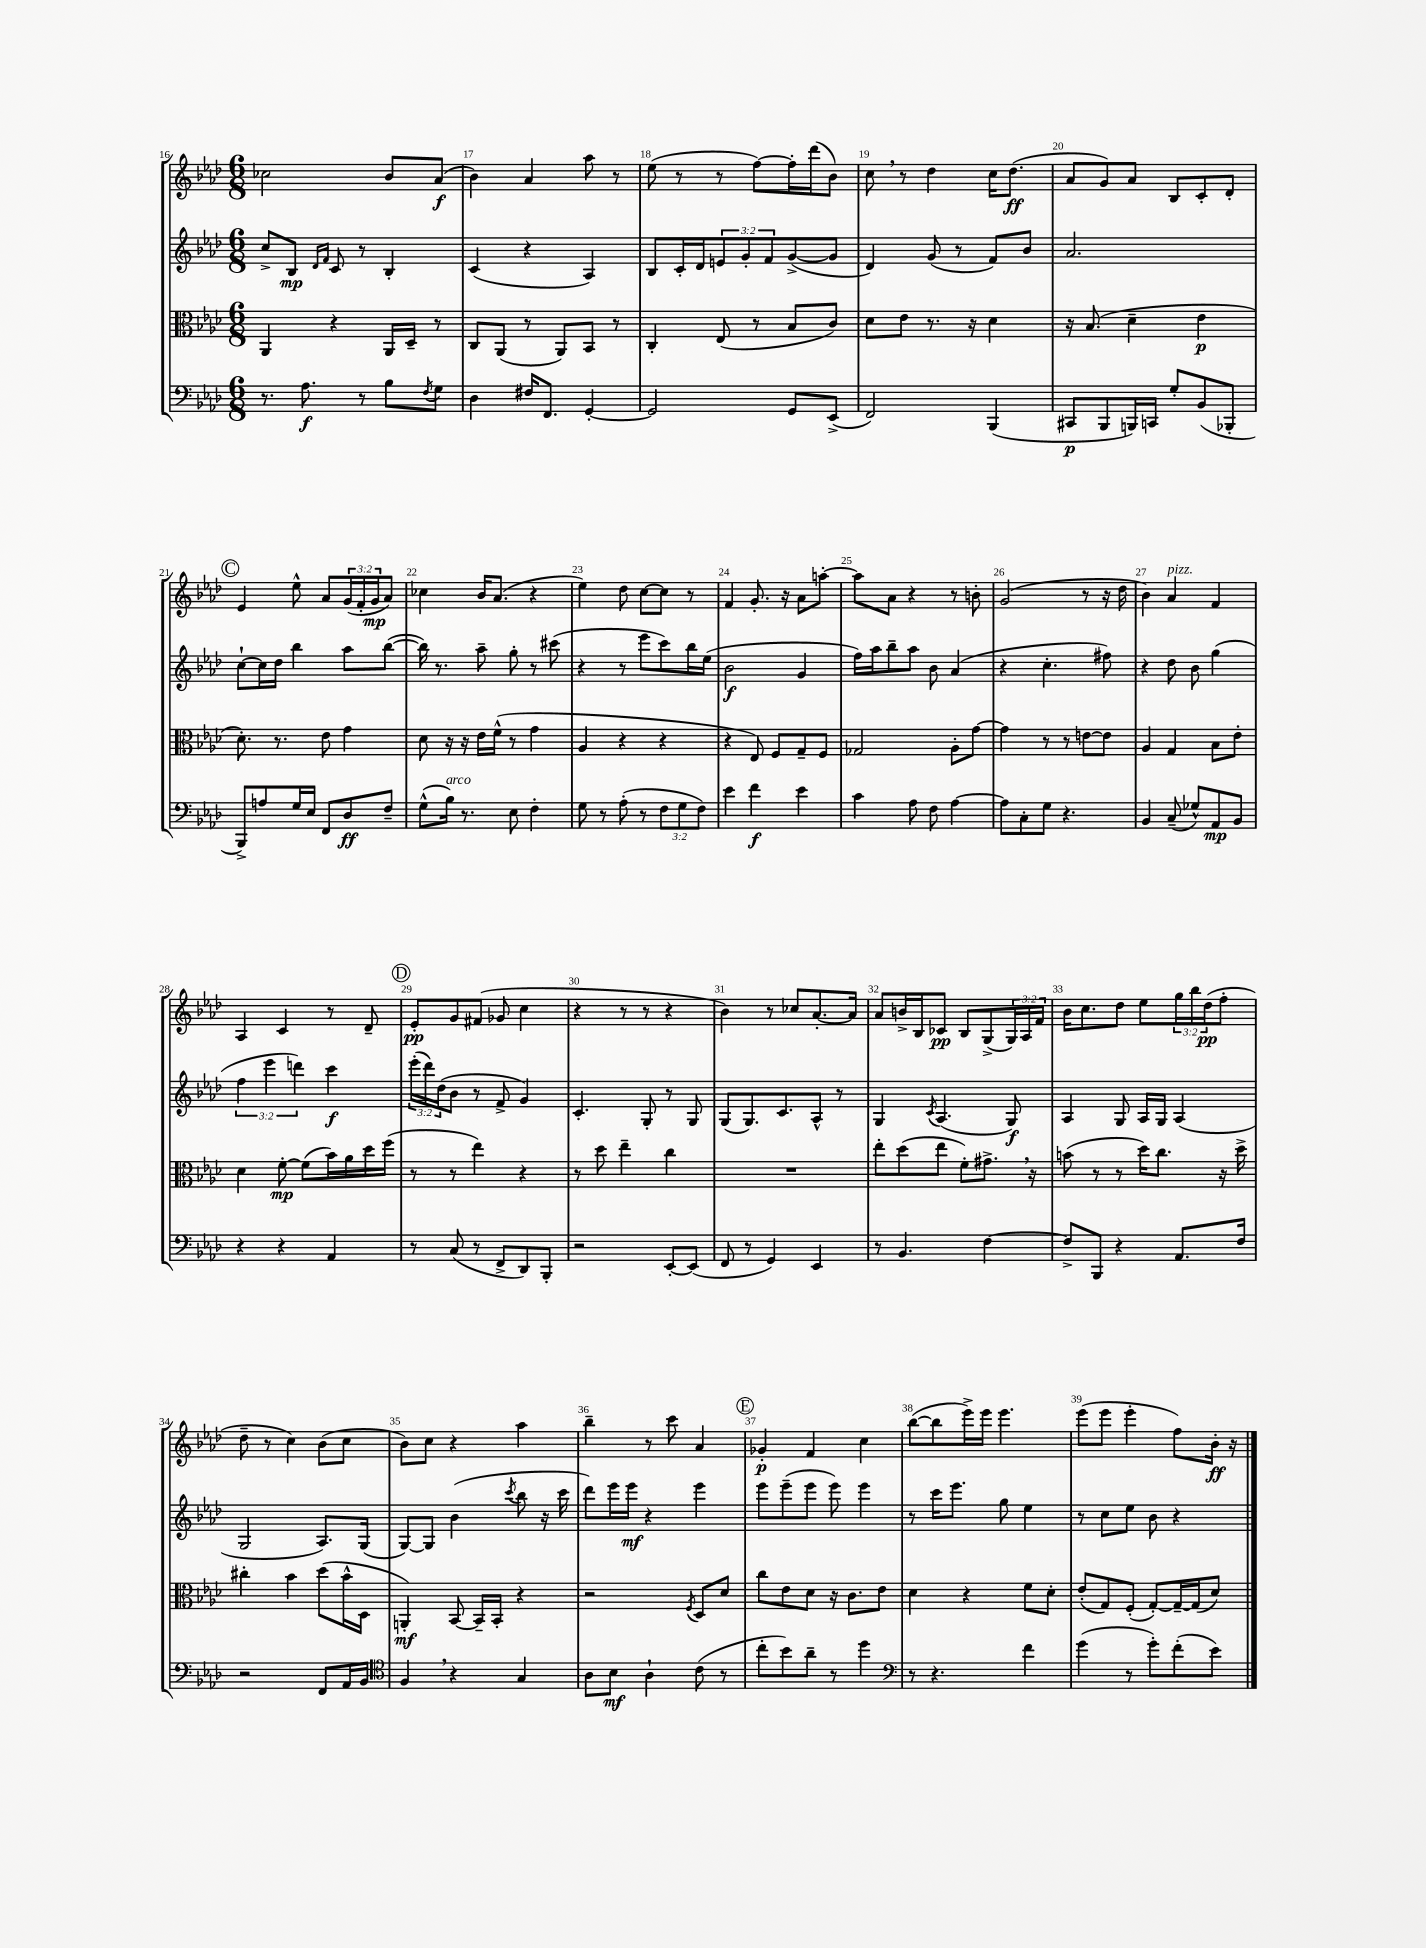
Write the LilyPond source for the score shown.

<<
\new StaffGroup <<
\new Staff = "s0" {
    \clef treble \key aes \major \numericTimeSignature \time 6/8 \override Staff.TupletNumber.text = #tuplet-number::calc-fraction-text
    ces''2 bes'8 aes'8\f( |
    bes'4) aes'4 aes''8 r8 |
    ees''8( r8 r8 f''8~) f''16-. des'''16( bes'8) |
    c''8 \breathe r8 des''4 c''16 des''8.\ff( |
    aes'8 g'8) aes'8 bes8 c'8-. des'8-. |
    \mark \markup { \circle "C" } ees'4 ees''8-^ aes'8 \tuplet 3/2 { g'16( f'16-. g'16\mp } aes'8) |
    ces''4 bes'16 aes'8.( r4 |
    ees''4) des''8 c''8~ c''8 r8 |
    f'4 g'8.-. r16 aes'8 a''8~-. |
    a''8 aes'8 r4 r8 b'8-. |
    g'2( r8 r16 des''16 |
    bes'4) aes'4^\markup { \italic "pizz." } f'4 |
    aes4 c'4 r8 des'8-- |
    \mark \markup { \circle "D" } ees'8-.\pp g'8 fis'8( ges'8 c''4 |
    r4 r8 r8 r4 |
    bes'4) r8 ces''8 aes'8.~-. aes'16 |
    aes'8 b'16-> bes16 ces'8\pp bes8 g8->( \tuplet 3/2 { g16) aes16 f'16 } |
    bes'16 c''8. des''8 ees''8 \tuplet 3/2 { g''16 bes''16 des''16\pp( } f''8-. |
    des''8-- r8 c''4) bes'8( c''8 |
    bes'8) c''8 r4 aes''4 |
    bes''4-- r8 c'''8 aes'4 |
    \mark \markup { \circle "E" } ges'4-.\p f'4 c''4 |
    bes''8~( bes''8 ees'''16->) ees'''16 ees'''4. |
    ees'''8( ees'''8 ees'''4-. f''8) bes'16-.\ff r16 \bar "|." |
}
\new Staff = "s1" {
    \clef treble \key aes \major \numericTimeSignature \time 6/8 \override Staff.TupletNumber.text = #tuplet-number::calc-fraction-text
    c''8-> bes8\mp \grace { des'16 f'16 } c'8 r8 bes4-. |
    c'4( r4 aes4) |
    bes8 c'16-. des'16 \tuplet 3/2 { e'8 g'8-. f'8 } g'8~->( g'8 |
    des'4) g'8( r8 f'8) bes'8 |
    aes'2. |
    \mark \markup { \circle "C" } c''8~-! c''16 des''16 bes''4 aes''8 bes''8~( |
    bes''16) r8. aes''8-- g''8-. r8 cis'''8( |
    r4 r8 ees'''8 c'''8) bes''16 ees''16( |
    bes'2\f g'4 |
    f''16) aes''16 bes''8-- aes''8 bes'8 aes'4( |
    r4 c''4.-. fis''8) |
    r4 des''8 bes'8 g''4( |
    \tuplet 3/2 { f''4 ees'''4 d'''4) } c'''4\f |
    \mark \markup { \circle "D" } \tuplet 3/2 { ees'''16-.( des'''16) des''16( } bes'8 r8 f'8-> g'4) |
    c'4.-. g8-. r8 g8 |
    g8( g8.) c'8. aes8-^ r8 |
    g4 \acciaccatura { c'8 } aes4.( g8\f) |
    aes4 g8 aes16 g16 aes4( |
    g2 aes8.) g16( |
    g8~) g8 bes'4( \acciaccatura { c'''8 } bes''8 r16 c'''16 |
    des'''8) ees'''16 ees'''16\mf r4 ees'''4 |
    \mark \markup { \circle "E" } ees'''8 ees'''8--( ees'''8 ees'''8) ees'''4 |
    r8 c'''16 ees'''8. g''8 ees''4 |
    r8 c''8 ees''8 bes'8 r4 \bar "|." |
}
\new Staff = "s2" {
    \clef alto \key aes \major \numericTimeSignature \time 6/8
    aes,4 r4 aes,16 des16-- r8 |
    c8 aes,8( r8 aes,8) bes,8 r8 |
    c4-. ees8( r8 bes8 c'8) |
    des'8 ees'8 r8. r16 des'4 |
    r16 bes8.( des'4-- ees'4\p |
    \mark \markup { \circle "C" } des'8.-.) r8. ees'8 g'4 |
    des'8 r16 r16 ees'16 f'16-^( r8 g'4 |
    aes4 r4 r4 |
    r4 ees8) f8 g8-- f8 |
    ges2 aes8-. g'8~ |
    g'4 r8 r8 e'8~ e'8 |
    aes4 g4 bes8 ees'8-. |
    des'4 f'8~-.\mp f'8( bes'16) aes'16 des''16 f''16( |
    \mark \markup { \circle "D" } r8 r8 ees''4) r4 |
    r8 des''8 ees''4-- c''4 |
    R2. |
    ees''8-. des''8( ees''8 f'8-.) gis'8.-> \breathe r16 |
    b'8( r8 r8 des''16) c''8. r16 des''16-> |
    cis''4-. bes'4 des''8( bes'16-^ des16 |
    a,4-.\mf) bes,8~ bes,16-- bes,16-. r4 |
    r2 \acciaccatura { f8 } des8 des'8 |
    \mark \markup { \circle "E" } c''8 ees'8 des'8 r16 c'8. ees'8 |
    des'4 r4 f'8 des'8-. |
    ees'8-.( g8) f8-.( g8~-.) g16~-- g16( des'8) \bar "|." |
}
\new Staff = "s3" {
    \clef bass \key aes \major \numericTimeSignature \time 6/8 \override Staff.TupletNumber.text = #tuplet-number::calc-fraction-text
    r8. aes8.\f r8 bes8 \acciaccatura { f8 } g8 |
    des4 fis16 f,8. g,4~-. |
    g,2 g,8 ees,8->( |
    f,2) bes,,4( |
    cis,8\p bes,,8 b,,16) c,16 g8-. bes,8( bes,,8-. |
    \mark \markup { \circle "C" } bes,,8->) a8 g16 ees16 f,8 des8\ff f8-- |
    g8-^( bes16^\markup { \italic "arco" }) r8. ees8 f4-. |
    g8 r8 aes8-.( r8 \tuplet 3/2 { f8 g8 f8) } |
    ees'4 f'4\f ees'4 |
    c'4 aes8 f8 aes4~ |
    aes8 c8-. g8 r4. |
    bes,4 c8--( ges8-^) aes,8\mp bes,8 |
    r4 r4 aes,4 |
    \mark \markup { \circle "D" } r8 c8( r8 f,8-> des,8) bes,,8-. |
    r2 ees,8~-. ees,8( |
    f,8 r8 g,4) ees,4 |
    r8 bes,4. f4~ |
    f8-> bes,,8 r4 aes,8. f16 |
    r2 f,8 aes,16 bes,16 |
    \clef tenor f4 \breathe r4 g4 |
    aes8 bes8\mf aes4-! c'8( r8 |
    \mark \markup { \circle "E" } c''8-. bes'8) aes'8-- r8 des''4 |
    \clef bass r8 r4. f'4 |
    g'4( r8 g'8-.) f'8-.( ees'8) \bar "|." |
}
>>
>>
\layout { \context { \Score currentBarNumber = #16 \override BarNumber.break-visibility = ##(#f #t #t) barNumberVisibility = #all-bar-numbers-visible } }
